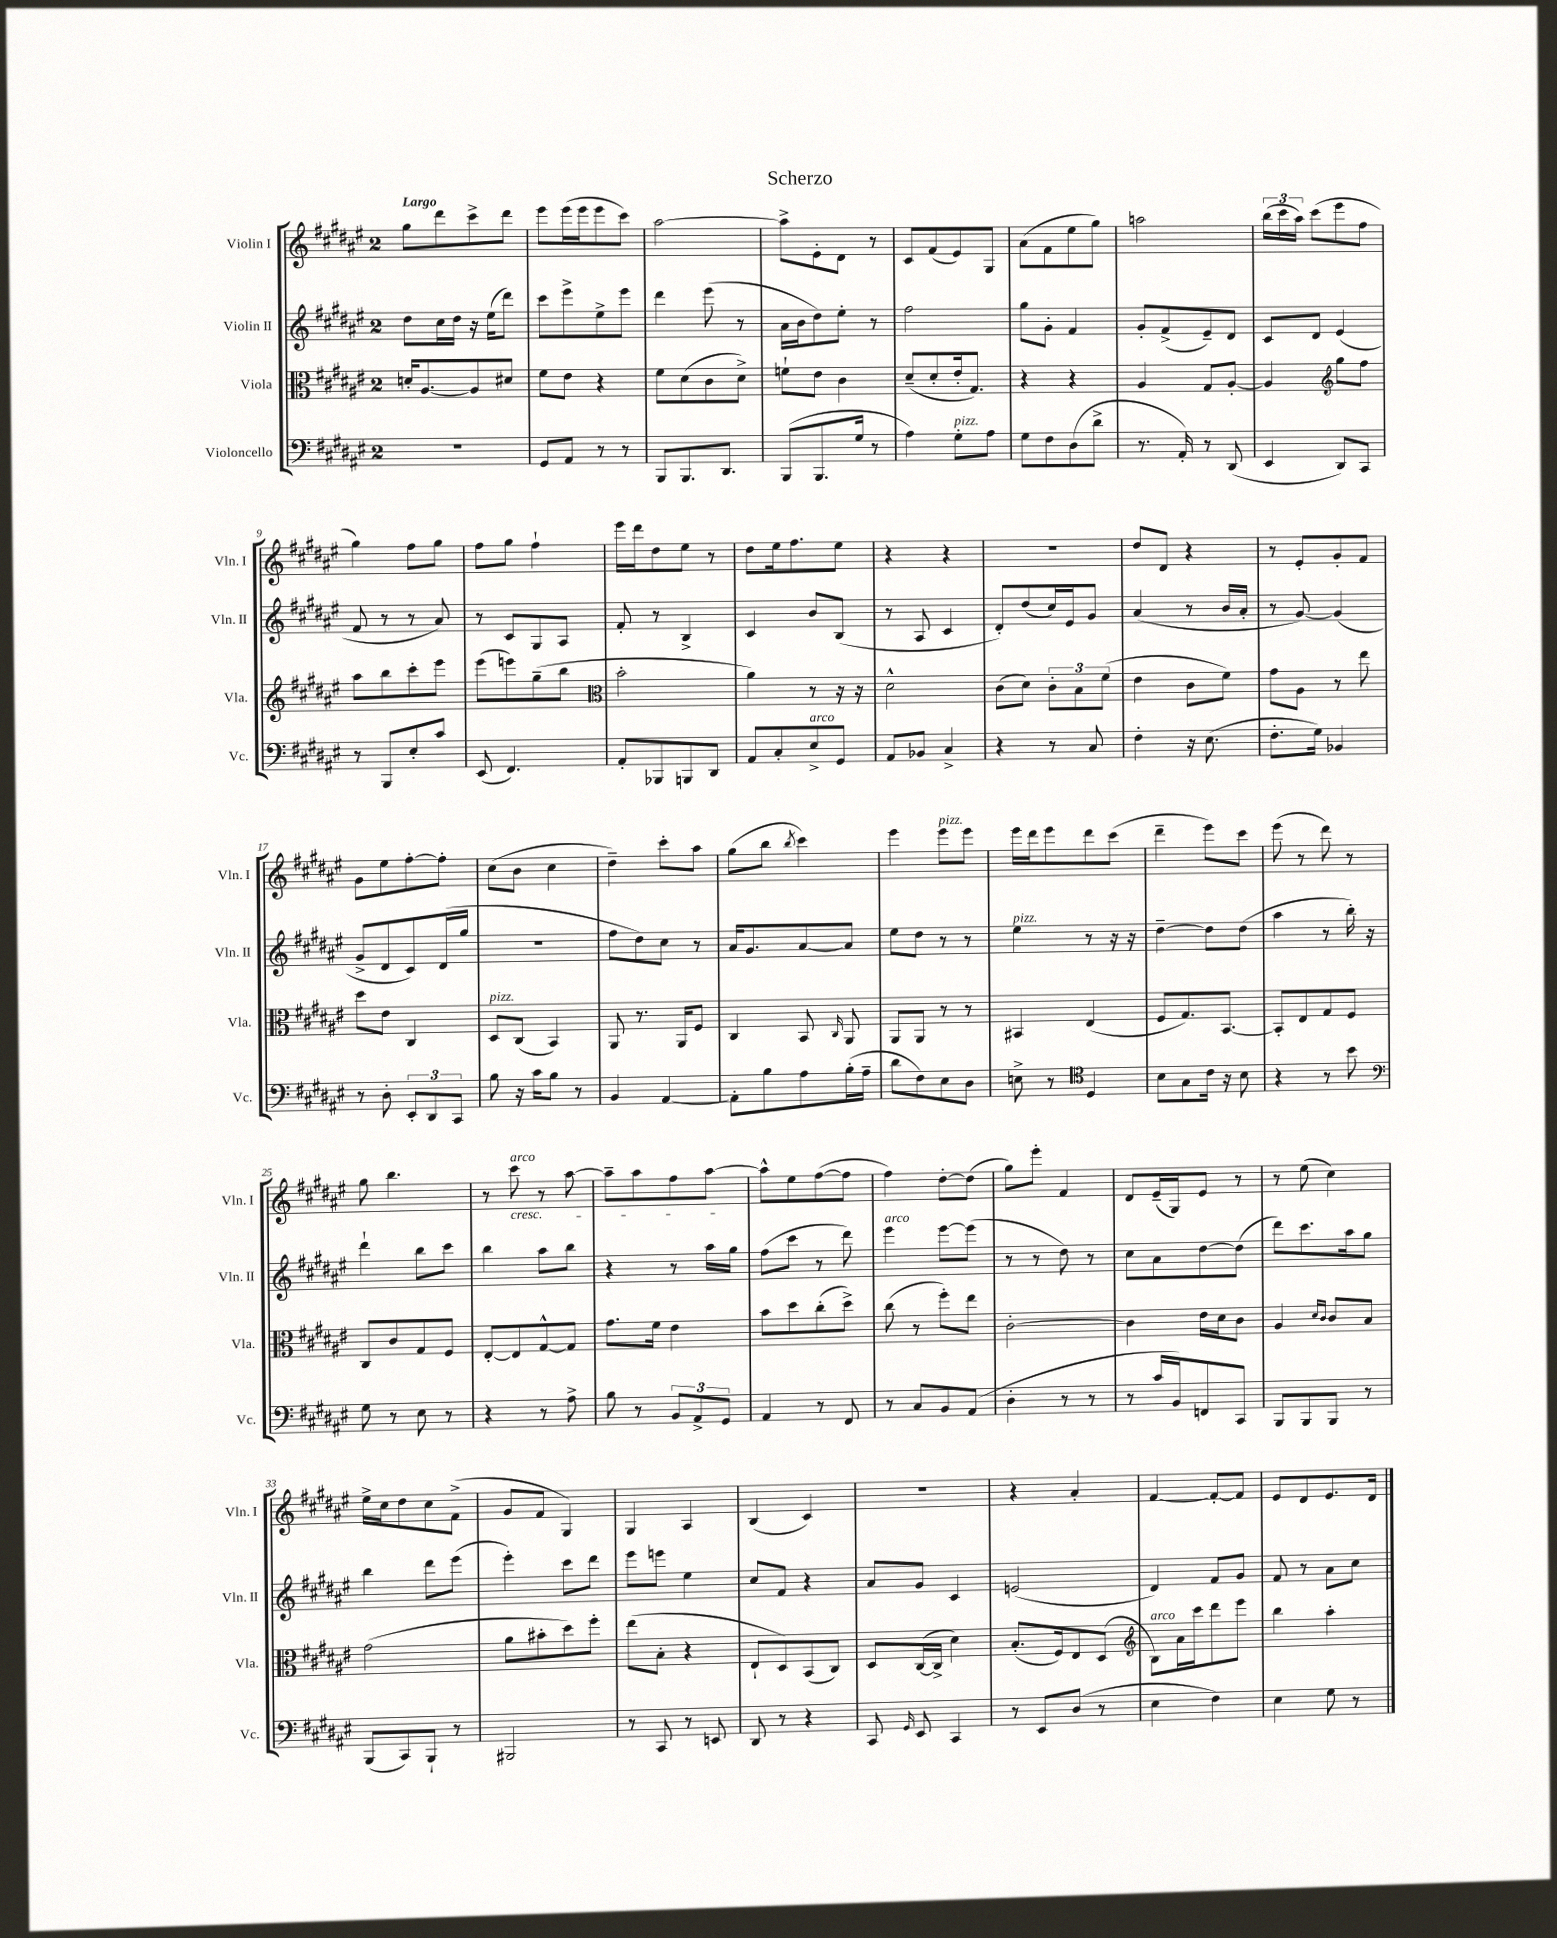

**kern	**kern	**kern	**kern
*staff4	*staff3	*staff2	*staff1
*clefF4	*clefC3	*clefG2	*clefG2
*k[f#c#g#d#a#e#]	*k[f#c#g#d#a#e#]	*k[f#c#g#d#a#e#]	*k[f#c#g#d#a#e#]
*M2/4	*M2/4	*M2/4	*M2/4
2r	16d'	8dd#	8gg#
.	[8.A#	.	.
.	.	16cc#	8ddd#
.	.	16dd#	.
.	8A#]	16r	8ccc#^
.	.	(16ee#	.
.	8d#	8ddd#)	8ddd#
=	=	=	=
8GG#	8f#	8ccc#	8eee#
8AA#	8e#	8eee#^	(16eee#
.	.	.	16eee#
8r	4r	8ee#^	8eee#
8r	.	8eee#	8ccc#)
=	=	=	=
8BBB	8f#	4ddd#	[2aa#
8.BBB	(8d#	.	.
.	8c#	(8eee#	.
8.DD#	.	.	.
.	8d#^)	8r	.
=	=	=	=
(8BBB	8f`	16a#	8aa#^]
.	.	16b	.
8.BBB	8e#	8dd#)	8e#'
.	4c#	8ee#'	8d#
16G#	.	.	.
8r	.	8r	8r
=	=	=	=
4A#)	(8d#~	2ff#	8c#
.	8d#'	.	(8f#
8G#'	16e#'	.	8e#)
.	8.G#)	.	.
8A#	.	.	8G#
=	=	=	=
8G#	4r	8gg#	(8a#
8F#	.	8g#'	8f#
(8D#	4r	4f#	8ee#
8d#^	.	.	8gg#)
=	=	=	=
8.r	4A#	8g#'	2aa
.	.	(8f#^	.
16AA#')	.	.	.
8r	8G#	8e#~)	.
(8DD#	[8A#'	8d#	.
=	=	=	=
4EE#	4A#]	8c#	(24bb
.	.	.	24ccc#
.	.	.	24aa#)
.	.	8d#	(8ccc#
*	*clefG2	*	*
8DD#)	8gg#	(4e#	8eee#
8CC#	8ff#	.	8ff#
=	=	=	=
8r	8aa#	8f#	4gg#)
8BBB	8bb	8r	.
8E#'	8ccc#'	8r	8ff#
8c#	8eee#	8a#)	8gg#
=	=	=	=
(8EE#	(8eee#	8r	8ff#
4.FF#)	8eee)	8c#	8gg#
.	(8gg#~	8G#	4ff#`
.	8bb	8A#	.
=	=	=	=
*	*clefC3	*	*
8AA#'	2b'	8f#'	16eee#
.	.	.	16ddd#
8BBB-	.	8r	8dd#
8BBB	.	4B^	8ee#
8DD#	.	.	8r
=	=	=	=
8AA#	4a#)	4c#	8dd#
8C#'	.	.	16ee#
.	.	.	8.ff#
8E#^	8r	8b	.
8GG#	16r	(8B	8ee#
.	16r	.	.
=	=	=	=
8AA#	2d#^^	8r	4r
8BB-	.	8A#	.
4C#^	.	4c#	4r
=	=	=	=
4r	(8c#	8d#')	2r
.	8d#)	(8dd#	.
8r	12c#'	16cc#)	.
.	.	16e#	.
.	12B	.	.
8C#	.	8g#	.
.	(12f#	.	.
=	=	=	=
4F#'	4e#	(4a#	8dd#
.	.	.	8d#
16r	8c#	8r	4r
(8.E#	.	.	.
.	8f#)	16b	.
.	.	16a#'	.
=	=	=	=
8.F#'	8g#	8r	8r
.	8A#	[8g#)	8e#'
16G#)	.	.	.
4BB-	8r	(4g#]	8g#'
.	8ee#	.	8f#
=	=	=	=
8r	8dd#	8g#^	8g#
8D#'	8e#	8d#	8ee#
12EE#'	4C#	8c#)	[8ff#'
12DD#	.	.	.
.	.	(16d#	8ff#']
12CC#	.	.	.
.	.	16gg#	.
=	=	=	=
8B	8D#	2r	(8cc#
16r	(8C#	.	8b
16c#	.	.	.
8B	4BB)	.	4cc#
8r	.	.	.
=	=	=	=
4BB	8AA#	8ff#	4dd#~)
.	8.r	8dd#)	.
[4AA#	.	8cc#	8ccc#'
.	16AA#	.	.
.	8F#	8r	8aa#
=	=	=	=
8AA#']	4C#	16a#	(8gg#
.	.	8.g#	.
8B	.	.	8bb
.	.	.	8qbb
8A#	8BB	[8a#	4ccc#)
.	16qqC#	.	.
(16B'	8AA#	8a#]	.
16A#~	.	.	.
=	=	=	=
8d#	8AA#	8ee#	4eee#
8F#)	8AA#	8dd#	.
8E#	8r	8r	8eee#
8D#	8r	8r	8eee#
=	=	=	=
8E^	4BB#	4ee#	16eee#
.	.	.	16ddd#
8r	.	.	8eee#
*clefC4	*	*	*
4D#	(4E#	8r	8ddd#
.	.	16r	(8ccc#
.	.	16r	.
=	=	=	=
8B	8F#	[4dd#~	4ddd#~
8G#	8.G#)	.	.
16c#	.	8dd#]	8eee#)
16r	[8.BB	.	.
8B	.	(8dd#	8ccc#
=	=	=	=
4r	8BB']	4aa#	(8eee#
.	8E#	.	8r
8r	8G#	8r	8ddd#)
8b	8F#	16bb')	8r
.	.	16r	.
=	=	=	=
*clefF4	*	*	*
8G#	8C#	4ddd#`	8gg#
8r	8c#	.	4.bb
8E#	8G#	8bb	.
8r	8F#	8ccc#	.
=	=	=	=
4r	[8E#'	4bb	8r
.	8E#]	.	8ccc#
8r	[8G#^^	8aa#	8r
8A#^	8G#]	8bb	[8aa#
=	=	=	=
8B	8.g#	4r	8aa#~]
8r	.	.	8aa#
.	16f#	.	.
12BB	4e#	8r	8ff#
12AA#^	.	.	.
.	.	16aa#	[8aa#
12GG#	.	.	.
.	.	16gg#	.
=	=	=	=
4AA#	8b	(8ff#	8aa#^^]
.	8dd#	8ccc#	8ee#
8r	(8cc#'	8r	([8ff#
8FF#	8dd#^)	8ddd#)	8ff#]
=	=	=	=
8r	(8cc#	4eee#	4ff#)
8C#	8r	.	.
8BB	8ff#')	[8eee#	[8dd#'
(8AA#	8ee#	(8eee#]	(8dd#]
=	=	=	=
4D#'	[2c#'	8r	8gg#)
.	.	8r	8eee#'
8r	.	8dd#)	4f#
8r	.	8r	.
=	=	=	=
8r	4c#]	8cc#	8d#
16c#	.	8a#	(16e#~
16BB)	.	.	16G#)
8FF	16e#	[8dd#	8e#
.	16d#	.	.
8CC#	8c#	(8dd#]	8r
=	=	=	=
8BBB	4A#	8ddd#)	8r
8BBB	.	8.ccc#	(8ee#
.	16qqd#	.	.
.	16qqc#	.	.
8BBB	8c#	.	4cc#)
.	.	16aa#	.
8r	8B	8gg#	.
=	=	=	=
(8BBB	(2g#	4bb	16ee#^
.	.	.	16cc#
8CC#)	.	.	8dd#
8BBB`	.	8ddd#	8cc#
8r	.	(8eee#	(8f#^
=	=	=	=
2BBB#	8a#	4eee#')	8g#
.	8b#'	.	8f#
.	8dd#)	8ccc#	4G#)
.	8ff#'	8ddd#	.
=	=	=	=
8r	(8ee#	8eee#	4G#
8CC#	8B'	8eee	.
8r	4r	4ee#	4A#
8EE	.	.	.
=	=	=	=
8DD#	8E#`	8cc#	(4B
8r	8D#)	8f#	.
4r	(8BB	4r	4c#)
.	8C#)	.	.
=	=	=	=
8CC#	8D#	8a#	2r
16qqGG#	.	.	.
8EE#	([16C#	8g#	.
.	16C#^]	.	.
4CC#	4d#)	4c#	.
=	=	=	=
8r	(8.B'	(2e	4r
8EE#	.	.	.
.	16F#)	.	.
(8D#	8E#	.	4a#'
8r	(8D#	.	.
=	=	=	=
*	*clefG2	*	*
4E#	8B)	4d#)	[4f#
.	16a#	.	.
.	16ccc#	.	.
4F#)	8ddd#	8f#	8f#'_
.	8eee#	8g#	8f#]
=	=	=	=
4E#	4bb	8f#	8e#
.	.	8r	8d#
8G#	4aa#'	8a#	8.e#
8r	.	8cc#	.
.	.	.	16d#
==	==	==	==
*-	*-	*-	*-
